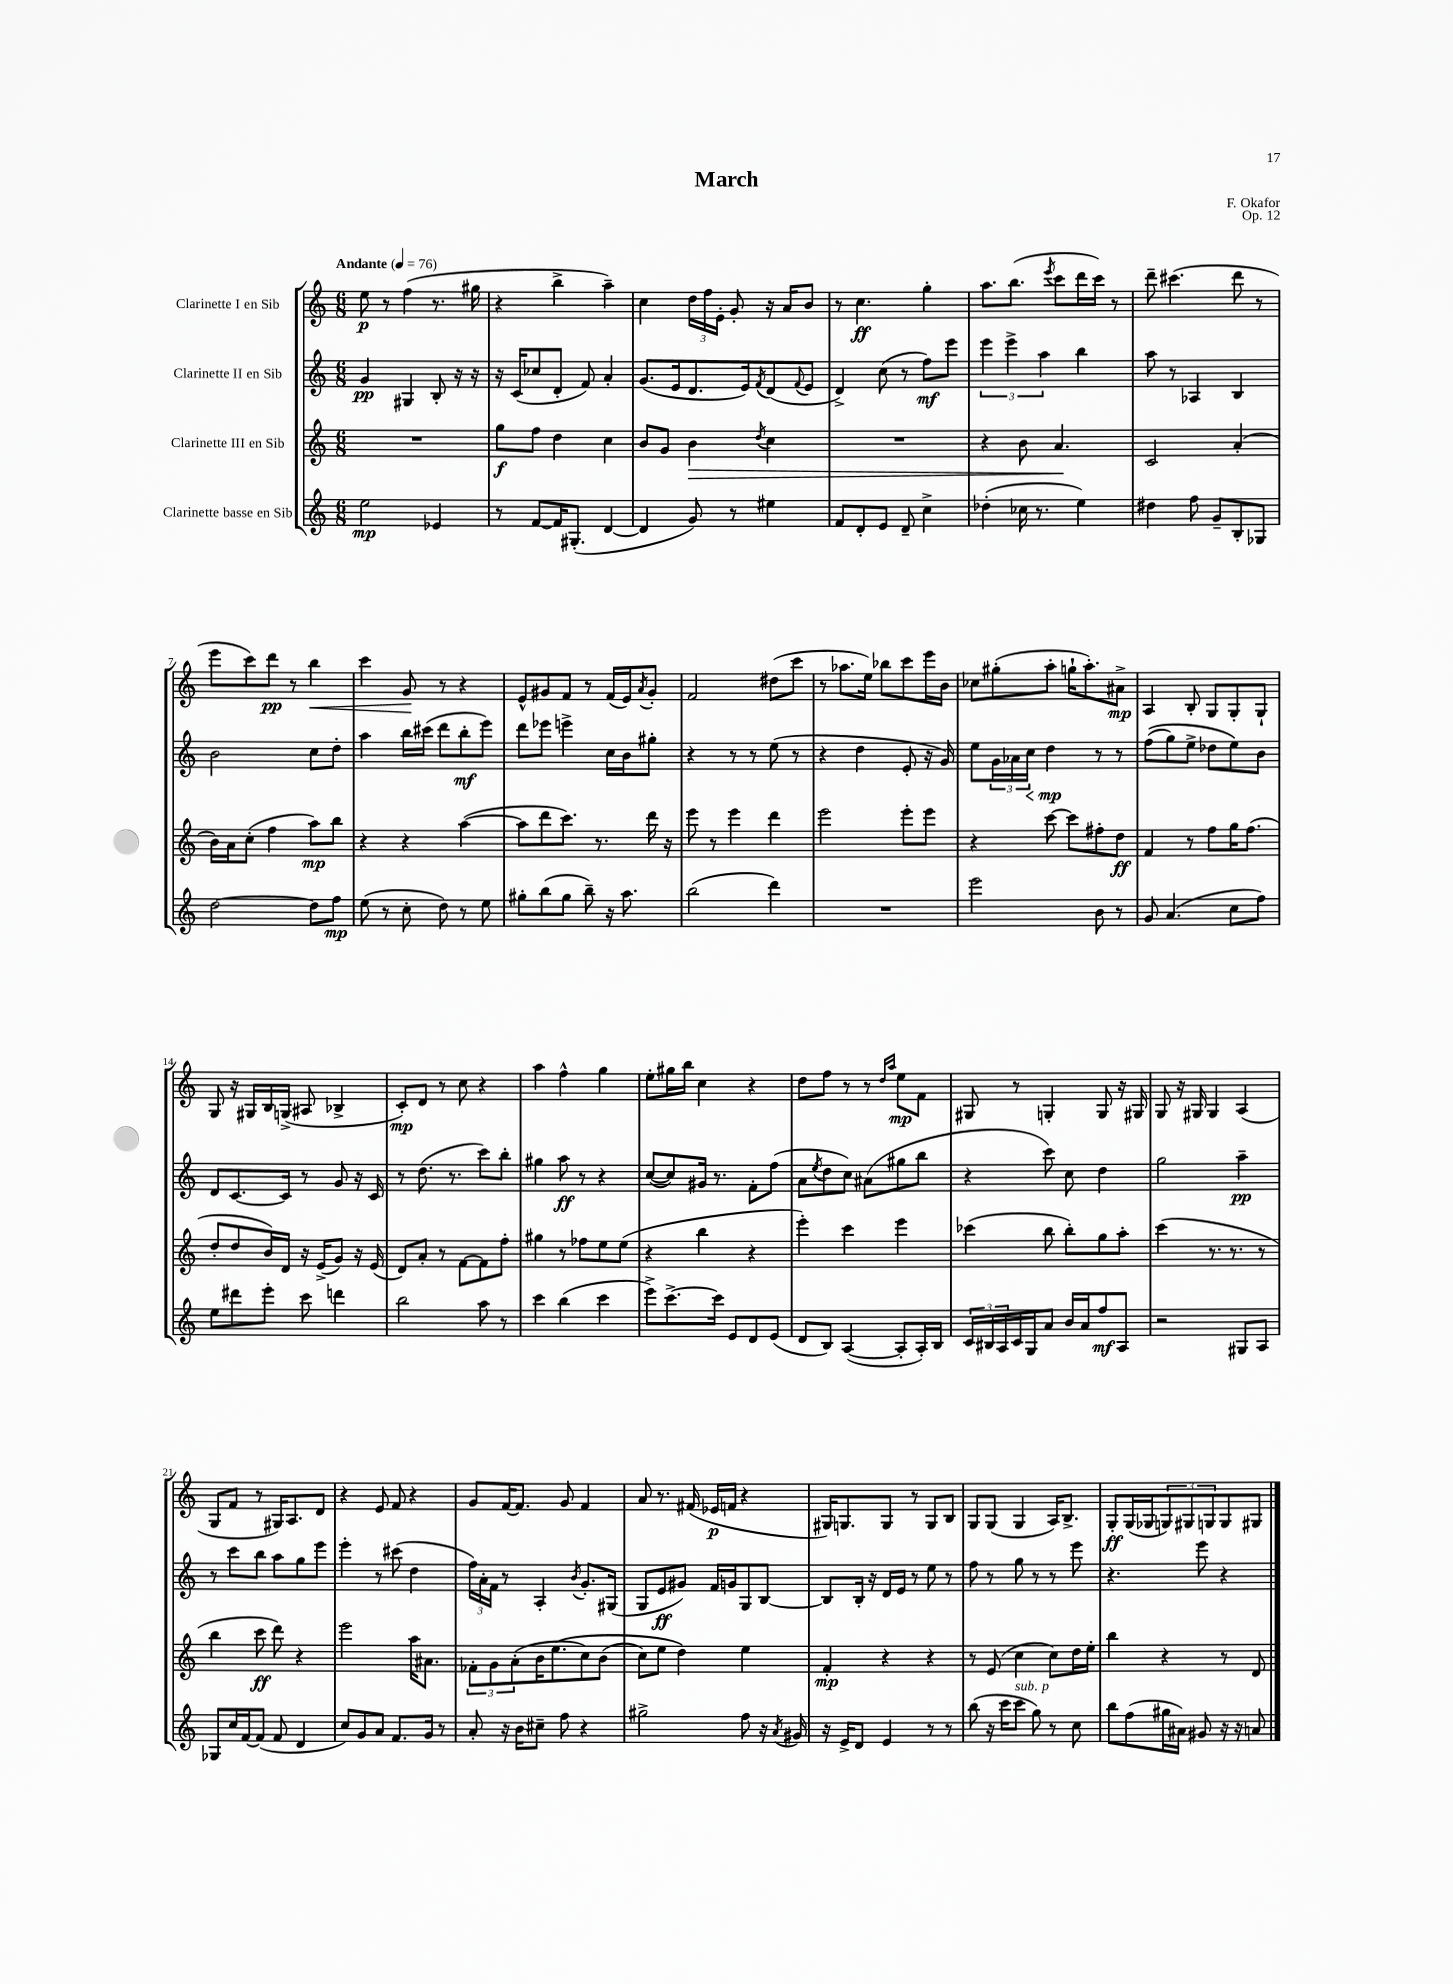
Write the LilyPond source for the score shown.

\header { title = "March" composer = "F. Okafor" opus = "Op. 12" }
<<
\new StaffGroup <<
\new Staff = "s0" \with { instrumentName = "Clarinette I en Sib" } {
    \clef treble \key c \major \numericTimeSignature \time 6/8 \tempo "Andante" 4 = 76
    e''8\p r8 f''4( r8. gis''16 |
    r4 b''4-> a''4--) |
    c''4 \tuplet 3/2 { d''16 f''16 e'16-. } g'8-. r16 a'16 b'8 |
    r8 c''4.\ff g''4-. |
    a''8. b''8.( \acciaccatura { e'''8 } c'''8 d'''16 c'''16) r8 |
    d'''8-- cis'''4.( d'''8 r8 |
    e'''8 c'''8) d'''8\pp r8 b''4\< |
    c'''4 g'8\! r8 r4 |
    e'8-^ gis'8 f'8 r8 f'16( e'16) \acciaccatura { a'8 } gis'8-. |
    f'2 dis''8( c'''8 |
    r8 aes''8. e''16) bes''8 c'''8 e'''16 b'16 |
    ces''8 gis''8-.( a''8-. g''16-! a''8.-.) ais'8->\mp |
    a4 b8-. g8 g8-. g8-! |
    g8 r16 gis16 b16 g16->( ais8 bes4-> |
    c'8-.\mp) d'8 r8 c''8 r4 |
    a''4 f''4-^ g''4 |
    e''8-. gis''16 b''16 c''4 r4 |
    d''8 f''8 r8 r8 \grace { d''16 a''16 } e''8\mp f'8 |
    gis8 r8 g4-. g8 r16 gis16 |
    g8 r16 gis16 gis4 a4( |
    g8 f'8 r8 gis16) a8. d'8 |
    r4 e'8 f'8 r4 |
    g'8 f'16~ f'8. g'8 f'4 |
    a'8 r8. fis'16( ees'16\p f'16 r4 |
    gis16) g8. g8 r8 g8 b8 |
    g8 g8( g4 a16) b8.-> |
    g8-.\ff g16( ges16 \tuplet 3/2 { g8) gis8 g8 } g8 gis8 \bar "|." |
}
\new Staff = "s1" \with { instrumentName = "Clarinette II en Sib" } {
    \clef treble \key c \major \numericTimeSignature \time 6/8
    g'4\pp gis4 b8-. r16 r16 |
    r16 c'16( ces''8 d'8-. f'8) a'4-. |
    g'8.( e'16 d'8. e'16) \acciaccatura { f'8 } d'8( \appoggiatura { f'8 } e'8 |
    d'4->) c''8( r8 f''8\mf) e'''8 |
    \tuplet 3/2 { e'''4 e'''4-> a''4 } b''4 |
    a''8 r8 aes4 b4 |
    b'2 c''8 d''8-. |
    a''4 b''16 cis'''16( d'''8 b''8-.\mf e'''8) |
    d'''8 ees'''8 e'''4-> c''16 b'16 gis''8-. |
    r4 r8 r8 e''8( r8 |
    r4 d''4 e'8-. r16 g'16) |
    e''8 \tuplet 3/2 { g'16 aes'16 c''16\< } d''4\mp\! r8 r8 |
    f''8(\( g''8) e''8-> des''8 e''8\) b'8 |
    d'8 c'8.~ c'16 r8 g'8 r16 c'16 |
    r8 d''8.( r8. c'''8) b''8-. |
    gis''4 a''8\ff r8 r4 |
    c''8~( c''8) gis'16 r8. f'8-. f''8( |
    a'8 \acciaccatura { e''8 } d''8 c''8) ais'8( gis''8 b''8 |
    r4 c'''8) c''8 d''4 |
    g''2 a''4--\pp |
    r8 c'''8 b''8 a''8 g''8 e'''8 |
    e'''4-. r8 cis'''8( d''4 |
    \tuplet 3/2 { f''16) a'16-. f'16 } r8 a4-. \acciaccatura { b'8 } g'8.-. gis16( |
    g8 e'8\ff gis'8) f'16 g'16 g8 b8~ |
    b8 b16-. r16 d'16 e'16 r8 e''8 r8 |
    f''8 r8 g''8 r8 r8 e'''8 |
    r4. e'''8 r4 \bar "|." |
}
\new Staff = "s2" \with { instrumentName = "Clarinette III en Sib" } {
    \clef treble \key c \major \numericTimeSignature \time 6/8
    R2. |
    g''8\f f''8 d''4 c''4 |
    b'8 g'8 b'4\> \acciaccatura { d''8 } c''4 |
    R2. |
    r4 b'8 a'4.\! |
    c'2 a'4-.( |
    b'16) a'16 c''8-.( f''4 a''8\mp) b''8 |
    r4 r4 a''4~( |
    a''8 d'''8 c'''8.) r8. d'''16 r16 |
    e'''8 r8 e'''4 d'''4 |
    e'''2 e'''8-. e'''8 |
    r4 c'''8~ c'''8 fis''8-. d''8\ff |
    f'4 r8 f''8 g''16 f''8.( |
    d''8-. d''8 b'16) d'16 r16 e'16->( g'8) r16 e'16( |
    d'8) a'8-. r8 f'8~ f'8 f''8-. |
    gis''4 r8 fes''8 e''8 e''8( |
    r4 b''4 r4 |
    e'''4-.) c'''4 e'''4 |
    ces'''4( b''8 b''8-.) g''8 a''8-. |
    c'''4( r8. r8. r8 |
    b''4 c'''8\ff d'''8) r4 |
    e'''2 a''16 ais'8. |
    \tuplet 3/2 { fes'8-. g'8 a'8-.( } b'16 e''8.\( c''8) b'8( |
    c''8) e''8 d''4\) e''4 |
    f'4-.\mp r4 r4 |
    r8 e'8( c''4 c''8) d''16 e''16-. |
    b''4 r4 r8 d'8 \bar "|." |
}
\new Staff = "s3" \with { instrumentName = "Clarinette basse en Sib" } {
    \clef treble \key c \major \numericTimeSignature \time 6/8
    e''2\mp ees'4 |
    r8 f'8~ f'16 gis8.-.( d'4~ |
    d'4 g'8) r8 eis''4 |
    f'8 d'8-. e'8 d'8-- c''4-> |
    des''4-.( ces''16 r8. e''4) |
    dis''4 f''8 g'8-- b8-. ges8 |
    d''2~ d''8 f''8\mp |
    e''8( r8 c''8-. d''8) r8 e''8 |
    gis''8-. b''8( gis''8 b''8--) r16 a''8. |
    b''2( d'''4) |
    R2. |
    e'''2 b'8 r8 |
    g'8 a'4.( c''8 f''8) |
    e''8 dis'''8 e'''8-. c'''8 d'''4 |
    b''2 a''8 r8 |
    c'''4 b''4( c'''4 |
    e'''8->) c'''8.~-> c'''16 e'8 d'8 e'8( |
    d'8 b8) a4~( a8-. a16-.) b16 |
    \tuplet 3/2 { c'16 bis16 a16 } c'16 g16 a'8 b'16 a'16 f''8\mf a8 |
    r2 gis8 a8 |
    ges8 c''16 f'16~ f'8( f'8 d'4 |
    c''8) g'8 a'8 f'8. g'16 r8 |
    a'8-. r16 b'16 cis''8-- f''8 r4 |
    gis''2-> f''8 r16 \acciaccatura { a'8 } gis'16 |
    r16 e'16-> d'8 e'4 r8 r8 |
    b''8( r16 c'''16 c'''8^\markup { \italic "sub. p" } g''8) r8 c''8 |
    b''8 f''8( gis''16 ais'16) gis'8 r16 r16 a'8 \bar "|." |
}
>>
>>
